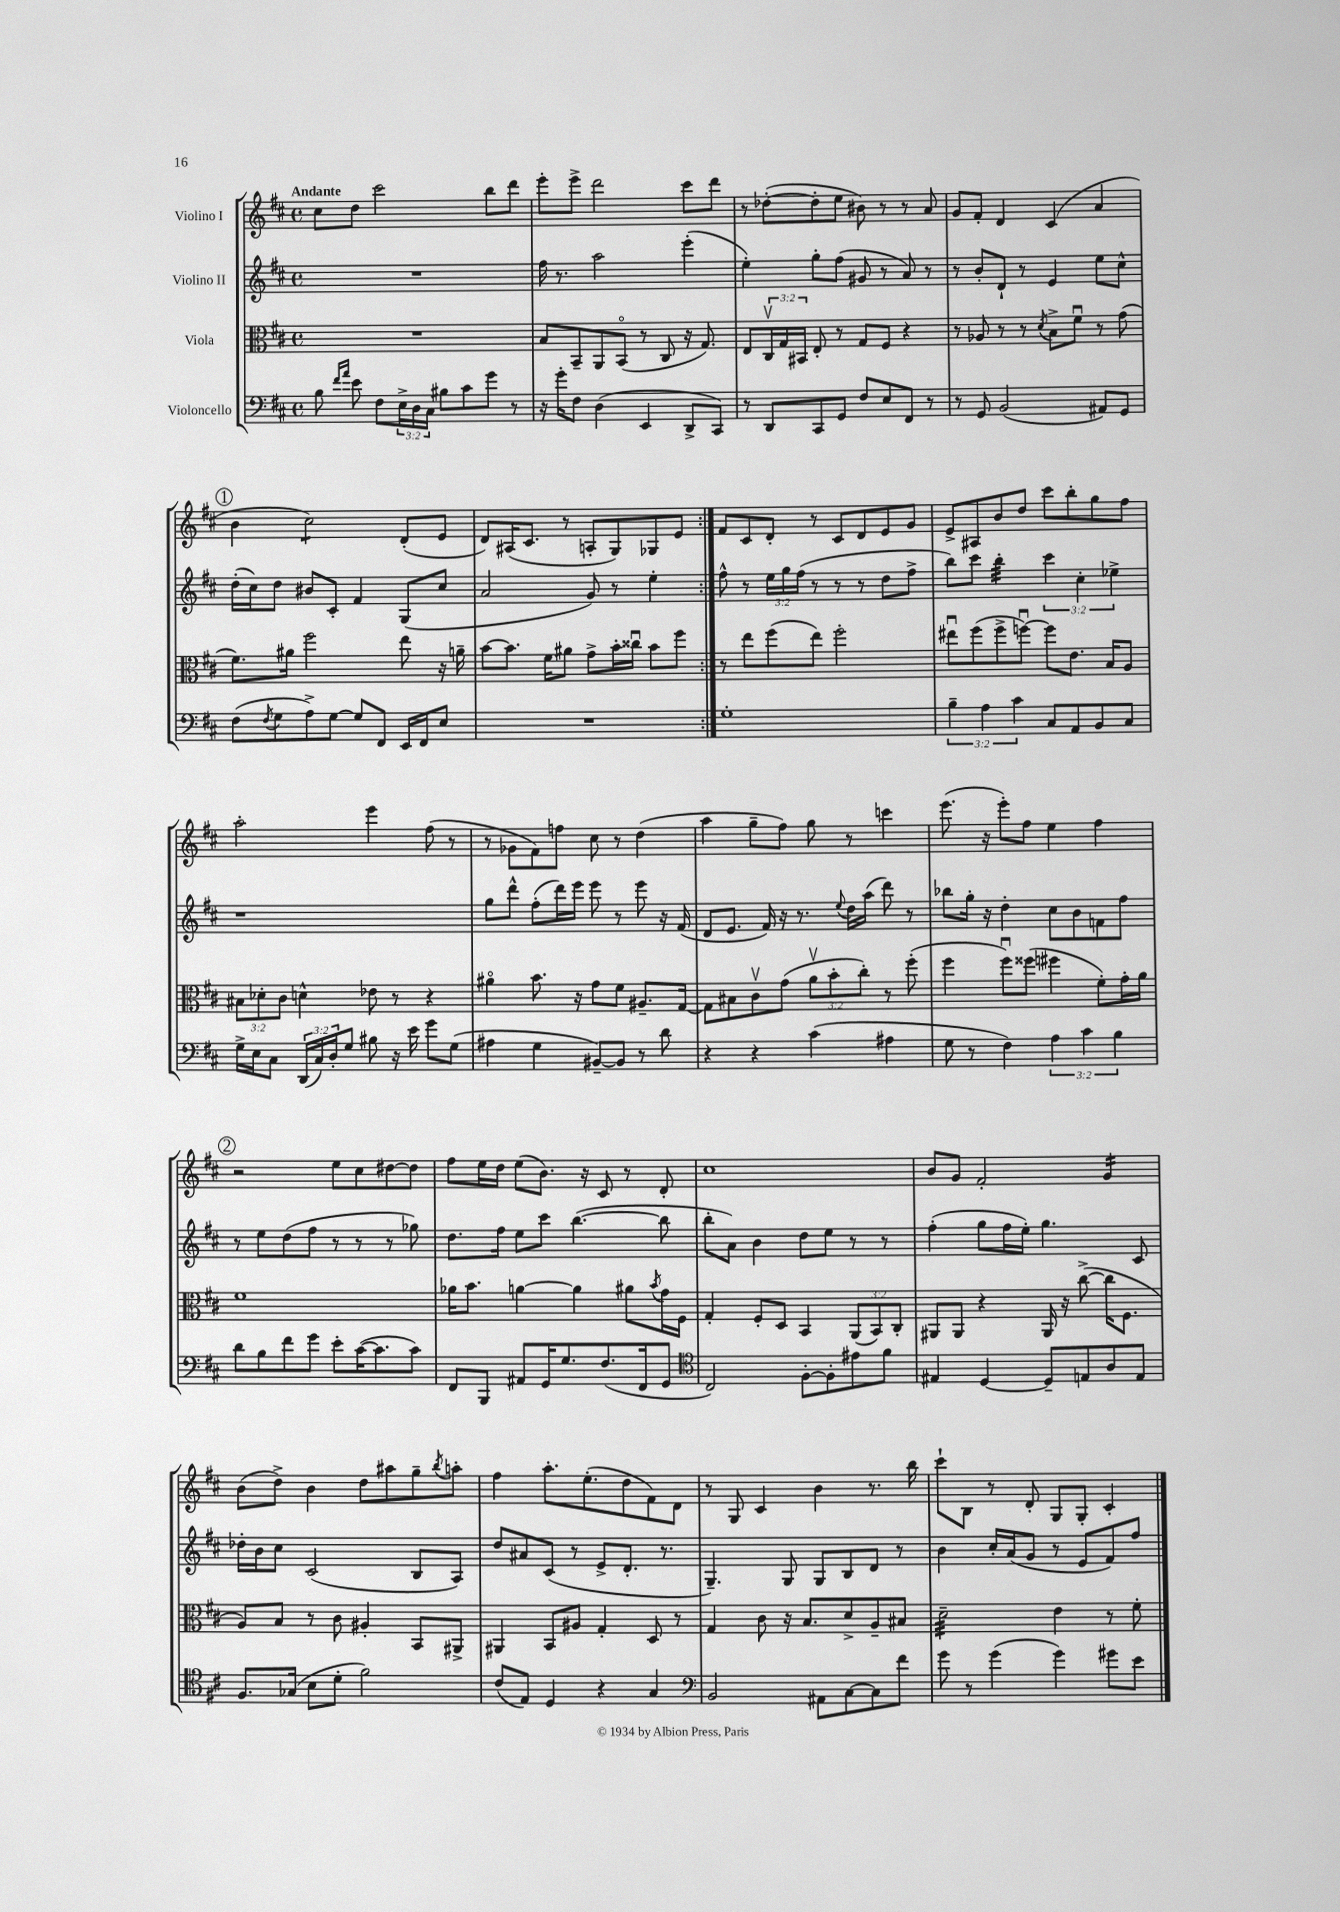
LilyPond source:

<<
\new StaffGroup <<
\new Staff = "s0" \with { instrumentName = "Violino I" } {
    \clef treble \key d \major \defaultTimeSignature \time 4/4 \tempo "Andante"
    \repeat volta 2 { cis''8 d''8 cis'''2 b''8 d'''8 |
    e'''8-. e'''8-> d'''2 cis'''8 d'''8 |
    r8 des''8~-.( des''8-. e''8 bis'8) r8 r8 a'8 |
    g'8 fis'8-. d'4 cis'4( a'4 |
    \mark \markup { \circle "1" } b'4 cis''2:8) d'8-.( e'8 |
    d'8) ais16( cis'8. r8 a8-. g8) ges8 e'8 | }
    fis'8 cis'8 d'8-. r8 cis'8 d'8 e'8 g'8 |
    e'8-> ais8 b'8 d''8 cis'''8 b''8-. g''8 fis''8 |
    a''2-. e'''4 fis''8( r8 |
    r8 ges'8 fis'8) f''8 cis''8 r8 d''4( |
    a''4 g''8-- fis''8) g''8 r8 c'''4 |
    e'''8.( r16 e'''8-.) fis''8 e''4 fis''4 |
    \mark \markup { \circle "2" } r2 e''8 cis''8 dis''8~ dis''8 |
    fis''8 e''16 d''16 e''8( b'8.) r16 cis'8 r8 d'8-. |
    cis''1 |
    b'8 g'8 fis'2-. g'4:16 |
    b'8( d''8->) b'4 d''8 ais''8 g''8-- \acciaccatura { b''8 } a''8-. |
    fis''4 a''8.-. e''8.-.( d''8 fis'8) d'8 |
    r8 g8 cis'4 b'4 r8. b''16 |
    cis'''8-! b8 r8 d'8-. g8 g8-. cis'4-. \bar "|." |
}
\new Staff = "s1" \with { instrumentName = "Violino II" } {
    \clef treble \key d \major \defaultTimeSignature \time 4/4 \override Staff.TupletNumber.text = #tuplet-number::calc-fraction-text
    \repeat volta 2 { R1 |
    fis''16 r8. a''2 e'''4-.( |
    e''4-.) g''8-. fis''8( gis'8 r8 a'8) r8 |
    r8 b'8-. d'8-! r8 e'4 e''8 cis''8-^ |
    \mark \markup { \circle "1" } d''16-.( cis''16) d''8 bis'8 cis'8-. fis'4 g8( cis''8 |
    a'2 g'8) r8 e''4-. | }
    fis''8-^ r8 \tuplet 3/2 { e''16 g''16 fis''16( } r8 r8 r8 d''8 fis''8-> |
    b''8) cis'''8 b''4:32-. \tuplet 3/2 { cis'''4 cis''4-. ees''4-> } |
    r1 |
    g''8 d'''8-^ fis''8-.( d'''16) e'''16 e'''8 r8 e'''8 r16 fis'16( |
    d'8 e'8. fis'16) r16 r8. \appoggiatura { e''8 } d''16 a''16( d'''8) r8 |
    bes''8 g''16-. r16 d''4-. cis''8 b'8 f'8 fis''8 |
    \mark \markup { \circle "2" } r8 e''8 d''8( fis''8 r8 r8 r8 ges''8) |
    d''8. fis''16 e''8 cis'''8 b''4.~( b''8 |
    b''8-. a'8) b'4 d''8 e''8 r8 r8 |
    fis''4-.( g''8 fis''16 e''16-.) g''4. cis'8 |
    des''16-. b'16 cis''8 cis'2( b8 a8) |
    d''8 ais'8 cis'8( r8 e'8-> d'8.-. r8. |
    g4.--) g8 g8 b8 d'8 r8 |
    b'4 cis''16-. a'16( g'8 r8 e'8 fis'8) fis''8 \bar "|." |
}
\new Staff = "s2" \with { instrumentName = "Viola" } {
    \clef alto \key d \major \defaultTimeSignature \time 4/4 \override Staff.TupletNumber.text = #tuplet-number::calc-fraction-text
    \repeat volta 2 { R1 |
    b8 b,8-- a,8 b,8\flageolet( r8 cis8 r16 g8.) |
    e8 \tuplet 3/2 { cis16\upbow g16 bis,16 } e8-. r8 g8 fis8 r4 |
    r8 aes8 r8 r8 \acciaccatura { d'8 } b8-> fis'8\downbow r8 g'8( |
    \mark \markup { \circle "1" } fis'8.) ais'16 fis''2 e''8 r16 a'16-- |
    b'8~ b'8. fis'16 ais'8 g'8-> b'16-. cisis''16\downbow b'8 fis''8 | }
    r8 e''8 fis''8( e''8) fis''2-. |
    eis''8\downbow fis''8( fis''8-> f''8~\downbow) f''8 e'8. b16 a8 |
    \tuplet 3/2 { bis8 des'8-. cis'8 } d'4-^ ees'8 r8 r4 |
    ais'4\flageolet b'8. r16 g'8 fis'8 ais8.-- g16~ |
    g8 bis8 cis'8\upbow g'8( \tuplet 3/2 { a'8\upbow b'8-. cis''8-.) } r8 fis''8-.( |
    fis''4 fis''8\downbow) fisis''8( fis''4 fis'8-.) g'16-. a'16 |
    \mark \markup { \circle "2" } fis'1 |
    aes'16 b'8. a'4~ a'4 ais'8 \acciaccatura { b'8 } g'16 fis16 |
    g4-. fis8-. d8 b,4 \tuplet 3/2 { a,8( b,8) cis8-. } |
    ais,8 ais,8 r4 ais,16 r16 cis''8~->( cis''16 fis8. |
    a8) b8 r8 cis'8 ais4-. b,8 ais,8-> |
    ais,4 b,8 ais8 g4-. d8 r8 |
    g4 cis'8 r16 b8. d'8-> a8-- bis8 |
    d'2:32-- e'4 r8 fis'8-. \bar "|." |
}
\new Staff = "s3" \with { instrumentName = "Violoncello" } {
    \clef bass \key d \major \defaultTimeSignature \time 4/4 \override Staff.TupletNumber.text = #tuplet-number::calc-fraction-text
    \repeat volta 2 { b8 \grace { fis'16 a'16 } e'8 fis8 \tuplet 3/2 { e16-> d16 cis16 } bis8 cis'8 g'8 r8 |
    r16 g'16-. fis8 d4( e,4 d,8-> cis,8) |
    r8 d,8 cis,8 g,8 fis8 e8 fis,8 r8 |
    r8 g,8 b,2( ais,8) g,8 |
    \mark \markup { \circle "1" } fis8( \acciaccatura { fis8 } g8 a8->) g8~ g8 fis,8 e,16 fis,16 e8 |
    R1 | }
    g1-. |
    \tuplet 3/2 { b4-- a4 cis'4 } cis8 a,8 b,8 cis8 |
    g16-> e16 cis8 \tuplet 3/2 { d,16( cis16) d16-. } g8 bis8 r16 e'16 g'8 g8( |
    ais4 g4 bis,8~--) bis,8 r8 d'8 |
    r4 r4 cis'4( ais4 |
    g8 r8 fis4) \tuplet 3/2 { a4 cis'4 b4 } |
    \mark \markup { \circle "2" } d'8 b8 fis'8 g'8 e'8-. cis'16~( cis'8. cis'8) |
    fis,8 b,,8 ais,8 g,16 g8. fis8.( fis,16 g,8 |
    \clef tenor cis2) fis8~-. fis8-. eis'8 fis'8 |
    eis4 d4~ d8-- e8 a8 e8 |
    fis8. ges16( b8 d'8-. fis'2) |
    cis'8( e8) d4 r4 g4 |
    \clef bass b,2 ais,8 cis8~ cis8 fis'8 |
    g'8 r8 g'4( g'4) gis'8 e'8 \bar "|." |
}
>>
>>
\layout { \context { \Score \remove "Bar_number_engraver" } }
